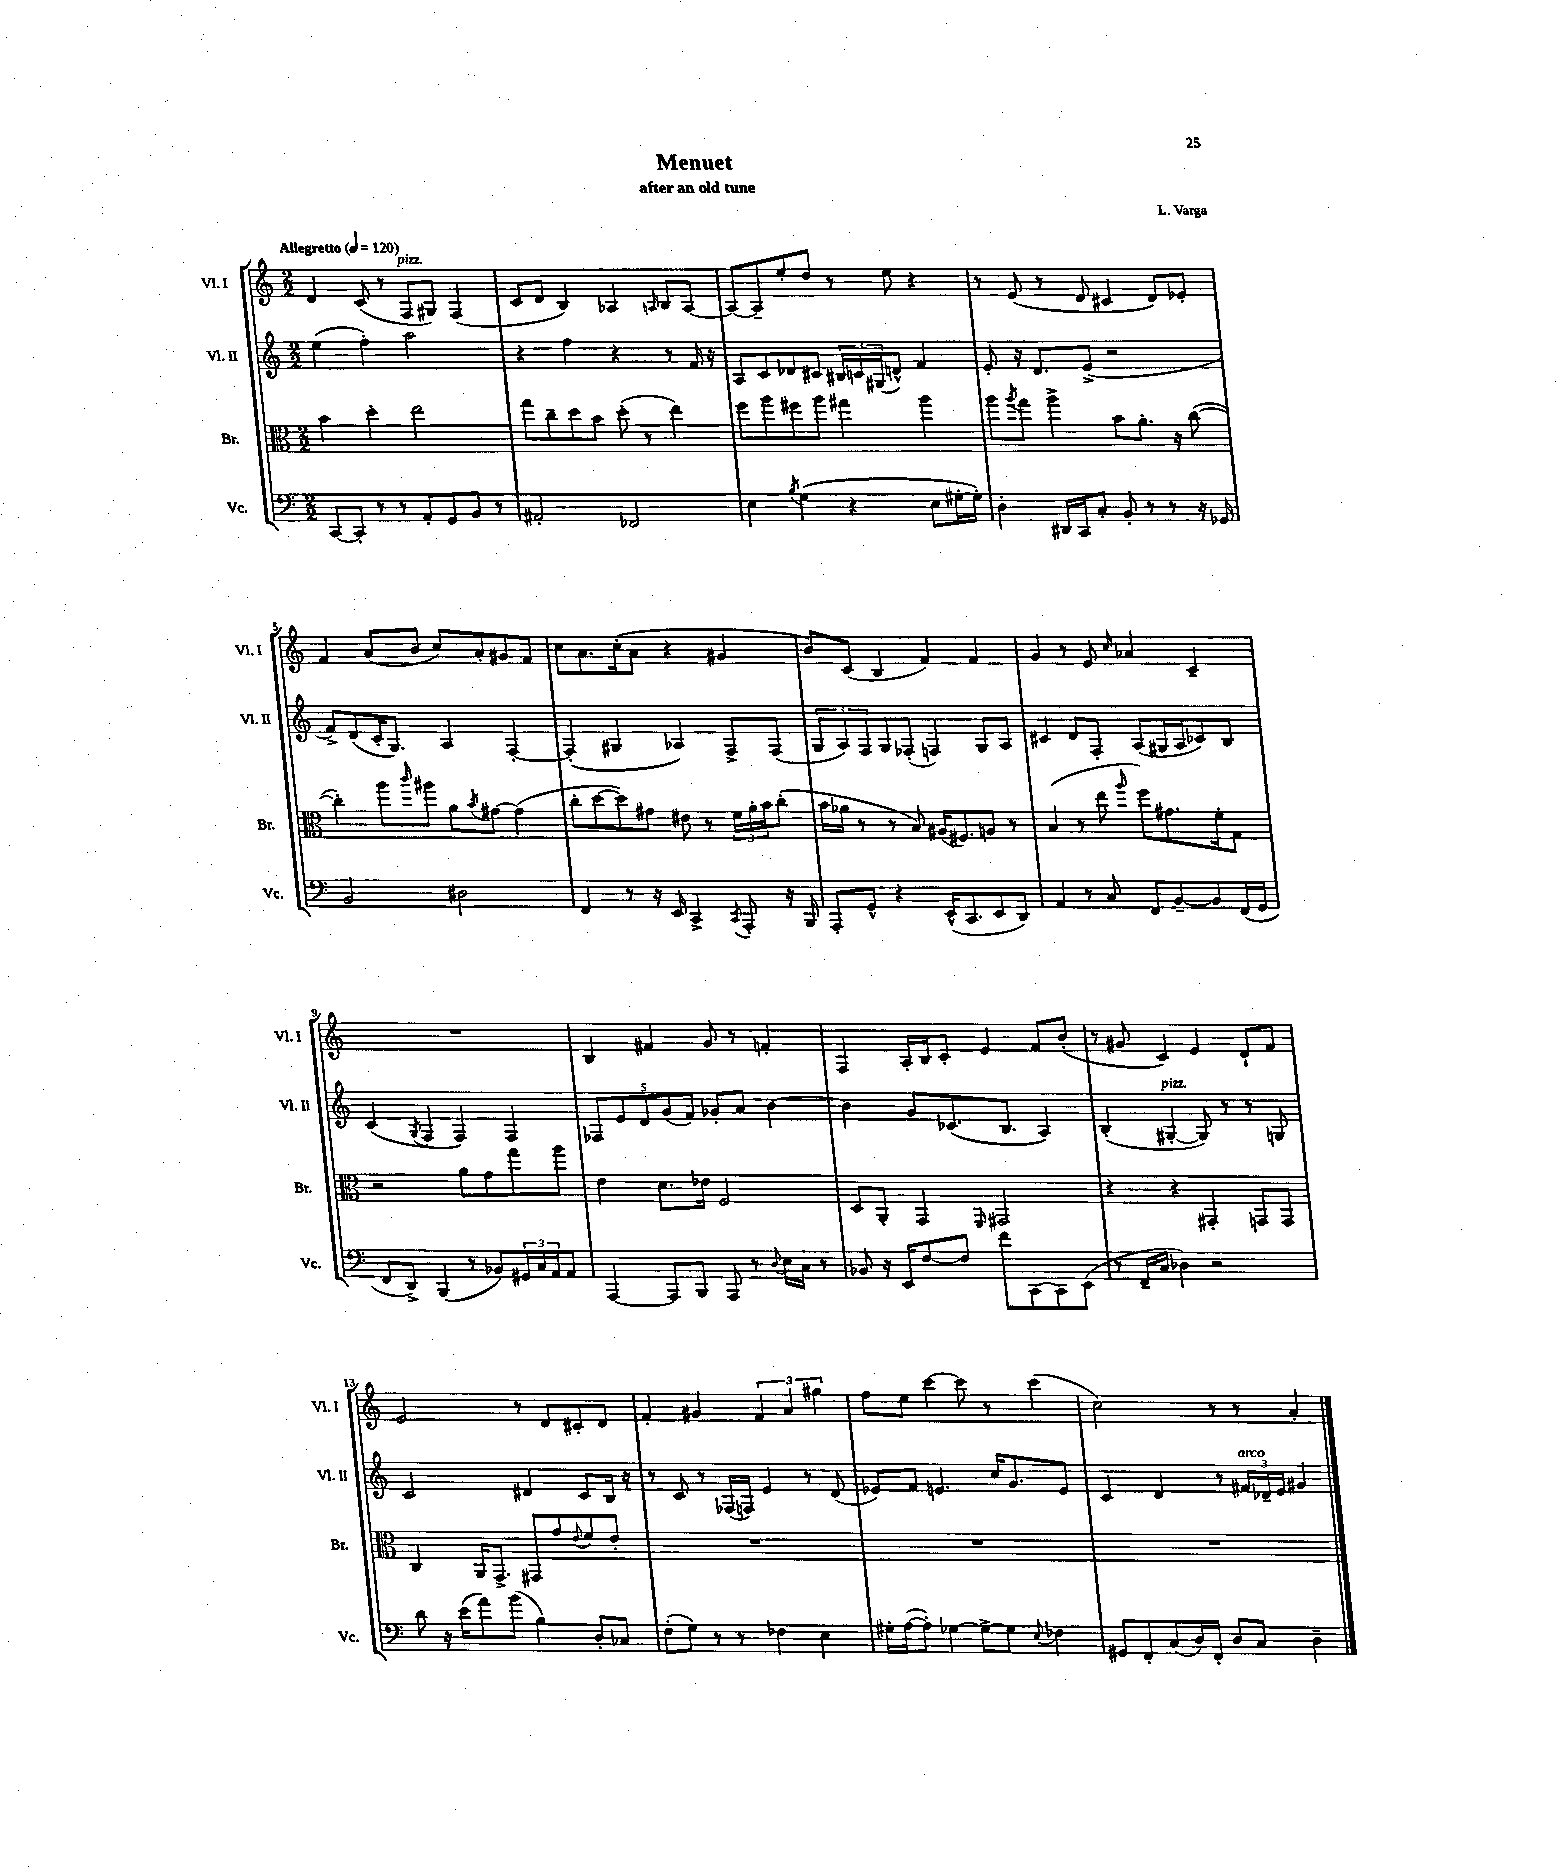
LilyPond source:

\header { title = "Menuet" composer = "L. Varga" subtitle = "after an old tune" }
<<
\new StaffGroup <<
\new Staff = "s0" \with { instrumentName = "Vl. I" shortInstrumentName = "Vl. I" } {
    \clef treble \key c \major \numericTimeSignature \time 2/2 \tempo "Allegretto" 4 = 120
    d'4 c'8( r8 f8^\markup { \italic "pizz." } gis8) f4( |
    c'8 d'8 b4) aes4 \grace { a16 } b8 a8~ |
    a8~ a8-- e''8-. d''8 r8 e''8 r4 |
    r8 e'8( r8 d'8 cis'4 d'8) ees'8-. |
    f'4 a'8( b'8 c''8) a'8-. gis'8 f'8 |
    c''8 a'8. c''16-.( a'8 r4 gis'4 |
    b'8) c'8( b4 f'4) f'4 |
    g'4 r8 e'8 \grace { c''16 } aes'4 c'4-- |
    R1 |
    b4 fis'4 g'8 r8 f'4-. |
    f4 a16-. b16 c'8-. e'4 f'8 b'8-.( |
    r8 gis'8 c'4) e'4 d'8-! f'8 |
    e'2 r8 d'8 cis'8-. d'8 |
    f'4-. gis'4 \tuplet 3/2 { f'4 a'4 gis''4 } |
    f''8 e''8 c'''4~ c'''8 r8 c'''4( |
    c''2) r8 r8 a'4-. \bar "|." |
}
\new Staff = "s1" \with { instrumentName = "Vl. II" shortInstrumentName = "Vl. II" } {
    \clef treble \key c \major \numericTimeSignature \time 2/2
    e''4( f''4-.) a''2 |
    r4 f''4 r4 r8 f'16 r16 |
    a8 c'8 des'8 cis'8 \tuplet 3/2 { bis16 c'16 gis16( } d'8-^) f'4 |
    e'8-. r16 d'8. e'8->( r2 |
    f'8->) d'8( c'16-. g8.) a4 f4~-. |
    f4-.( gis4 aes4) f8-> f8( |
    \tuplet 3/2 { g8 a8) f8 } g8 fes8-.( f4) g8 a8 |
    cis'4 d'8 f8-. a8( gis16 a16 ces'8) b8 |
    c'4( \acciaccatura { g8 } f4 f4) f4 |
    \tuplet 5/4 { fes8 e'8 d'8 g'8( f'8) } ges'8-. a'8 b'4~ |
    b'4 g'8 ces'8.( b8. a4) |
    b4-.( gis4~-.^\markup { \italic "pizz." } gis8) r8 r8 g8 |
    c'2 dis'4 c'8 b16 r16 |
    r8 c'8 r8 fes16( f16) e'4 r8 d'8( |
    ees'8) f'8 e'4. c''16 g'8. e'8 |
    c'4 d'4 r8 \tuplet 3/2 { fis'16^\markup { \italic "arco" } des'16-- e'16 } gis'4 \bar "|." |
}
\new Staff = "s2" \with { instrumentName = "Br." shortInstrumentName = "Br." } {
    \clef alto \key c \major \numericTimeSignature \time 2/2
    b'4 d''4-. e''2 |
    g''8 c''8-- d''8 b'8 d''8-.( r8 e''4) |
    f''8 a''8 fis''8 a''8 gis''4 a''4 |
    a''8 \acciaccatura { a''8 } g''8 a''4-> b'8 a'8.-. r16 c''8~( |
    c''4-.) a''8 \grace { c'''16 } ais''8 a'8 \acciaccatura { b'8 } gis'8~ gis'4( |
    c''8-. d''8~ d''8) gis'8 eis'8 r8 \tuplet 3/2 { f'16 a'16-. b'16 } c''8-.( |
    b'16 aes'16 r8 r8 b8) ais16( fis8.) a8 r8 |
    b4( r8 e''8 \grace { a''16 } f''8) gis'8. f'16-. g8 |
    r2 a'8 g'8 g''8 a''8 |
    e'4 d'8. ees'16 f2 |
    d8 a,8-. g,4 \grace { f,16 } gis,2 |
    r4 r4 gis,4-. g,8 g,8 |
    c4 a,16 g,8.-> gis,8 g'8 \appoggiatura { e'8 } f'8 e'8-. |
    R1 |
    R1 |
    R1 \bar "|." |
}
\new Staff = "s3" \with { instrumentName = "Vc." shortInstrumentName = "Vc." } {
    \clef bass \key c \major \numericTimeSignature \time 2/2
    c,8~ c,8-. r8 r8 a,8-. g,8 b,8 r8 |
    ais,2-. fes,2 |
    e4 \acciaccatura { b8 } g4( r4 e8 gis16~-. gis16-.) |
    d4-. dis,16 c,16 c8-. b,8-. r8 r8 r16 ges,16 |
    b,2 dis2 |
    f,4 r8 r16 e,16 c,4-> \acciaccatura { c,8 } a,,8-. r16 b,,16 |
    a,,8-. g,8-^ r4 e,16-^( c,8. e,8 d,8) |
    a,4 r8 c8 f,8 b,8~-- b,8 f,16( g,16 |
    f,8 d,8->) b,,4( r8 bes,8) \tuplet 3/2 { gis,16 c16 a,16 } a,8 |
    a,,4~ a,,8 b,,8 a,,8 r8 \appoggiatura { d8 } e16 c16 r8 |
    bes,8 r16 e,16 f8~ f8 f'8 c,8~ c,8 e,8( |
    r8 f,16-- c16 des4) r2 |
    d'8 r16 e'16( a'8) b'8( b4) d8-. ces8 |
    f8-.( g8) r8 r8 fes4 e4 |
    gis16-. a16~( a8-.) ges4~ ges8~-> ges8 \appoggiatura { e8 } fes4 |
    gis,8 f,8-. c8( d16) f,16-. d8 c8 d4-- \bar "|." |
}
>>
>>
